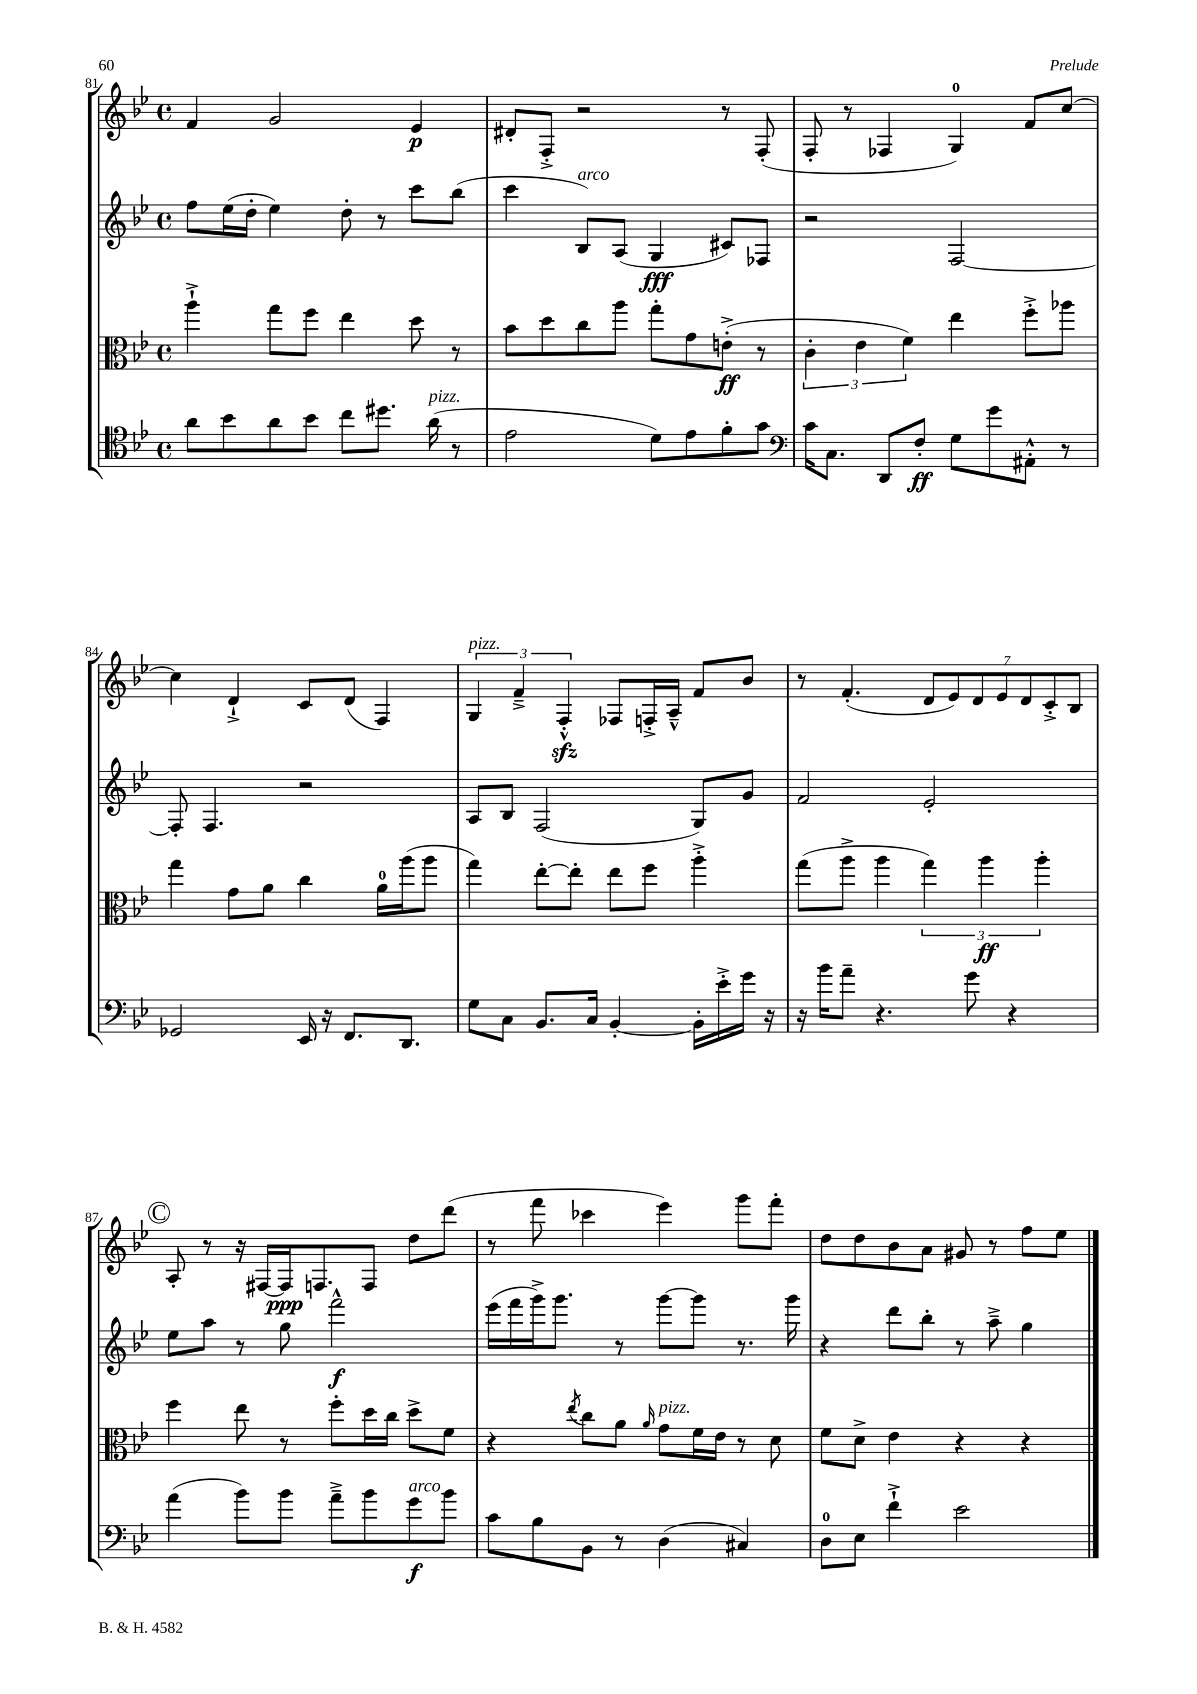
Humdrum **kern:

**kern	**dynam	**kern	**dynam	**kern	**dynam	**kern	**dynam
*part4	*part4	*part3	*part3	*part2	*part2	*part1	*part1
*staff4	*staff4	*staff3	*staff3	*staff2	*staff2	*staff1	*staff1
*clefC4	*	*clefC3	*	*clefG2	*	*clefG2	*
*k[b-e-]	*	*k[b-e-]	*	*k[b-e-]	*	*k[b-e-]	*
*M4/4	*	*M4/4	*	*M4/4	*	*M4/4	*
*met(c)	*	*met(c)	*	*met(c)	*	*met(c)	*
=81	=81	=81	=81	=81	=81	=81	=81
8a\L	.	4aa`^\	.	8ff\L	.	4f/	.
8b-\	.	.	.	(16ee-\L	.	.	.
.	.	.	.	16dd'\JJ	.	.	.
8a\	.	8gg\L	.	4ee-\)	.	2g/	.
8b-\J	.	8ff\J	.	.	.	.	.
8cc\L	.	4ee-\	.	8dd'\	.	.	.
8.dd#X\J	.	.	.	8r	.	.	.
.	.	8dd\	.	8ccc\L	.	4e-/	p
!LO:TX:a:i:t=pizz.	!	!	!	!	!	!	!
(16a\	.	.	.	.	.	.	.
8r	.	8r	.	(8bb-\J	.	.	.
=82	=82	=82	=82	=82	=82	=82	=82
2e-\	.	8b-\L	.	4ccc\	.	8d#X'/L	.
.	.	8dd\	.	.	.	8F'^/J	.
!	!	!	!	!LO:TX:a:i:t=arco	!	!	!
.	.	8cc\	.	8B-/L)	.	2r	.
.	.	8aa\J	.	(8A/J	.	.	.
8d\L)	.	8gg'\L	.	4G/	fff	.	.
8e-\	.	8g\	.	.	.	.	.
8f'\	.	(8en'^\J	ff	8c#X/L)	.	8r	.
8g\J	.	8r	.	8F-X/J	.	(8F'/	.
=83	=83	=83	=83	=83	=83	=83	=83
*clefF4	*	*	*	*	*	*	*
16c\KL	.	6c'\	.	2r	.	8F'/	.
8.C\J	.	.	.	.	.	.	.
.	.	.	.	.	.	8r	.
.	.	6e-\	.	.	.	.	.
8DD/L	.	.	.	.	.	4F-X/	.
.	.	6f\)	.	.	.	.	.
8F'/J	ff	.	.	.	.	.	.
8G\L	.	4ee-\	.	[2F/	.	4G/)	.
8g\	.	.	.	.	.	.	.
8AA#X'^^\J	.	8ff'^\L	.	.	.	8f/L	.
8r	.	8aa-X\J	.	.	.	[8cc/J	.
!!LO:LB:g=z
=84	=84	=84	=84	=84	=84	=84	=84
2GG-X/	.	4gg\	.	8F'/]	.	4cc\]	.
.	.	.	.	4.F/	.	.	.
.	.	8g\L	.	.	.	4d`^/	.
.	.	8a\J	.	.	.	.	.
16EE-/	.	4cc\	.	2r	.	8c/L	.
16r	.	.	.	.	.	.	.
8.FF/L	.	.	.	.	.	(8d/J	.
.	.	16a\LL	.	.	.	4F/)	.
8.DD/J	.	(16aa\J	.	.	.	.	.
.	.	8aa\J	.	.	.	.	.
=85	=85	=85	=85	=85	=85	=85	=85
!	!	!	!	!	!	!LO:TX:a:i:t=pizz.	!
8G\L	.	4gg\)	.	8A/L	.	6G/	.
8C\J	.	.	.	8B-/J	.	.	.
.	.	.	.	.	.	6f~^/	.
8.BB-/L	.	[8ee-'\L	.	(2F/	.	.	.
.	.	.	.	.	.	6Fzz'^^/	.
.	.	8ee-'\J]	.	.	.	.	.
16C/Jk	.	.	.	.	.	.	.
[4BB-'/	.	8ee-\L	.	.	.	8F-X/L	.
.	.	8ff\J	.	.	.	16Fn'^/L	.
.	.	.	.	.	.	16A~^^/JJ	.
16BB-'\LL]	.	4aa'^\	.	8G/L)	.	8f/L	.
16e-'^\	.	.	.	.	.	.	.
16g\JJ	.	.	.	8g/J	.	8b-/J	.
16r	.	.	.	.	.	.	.
=86	=86	=86	=86	=86	=86	=86	=86
16r	.	(8gg\L	.	2f/	.	8r	.
16b-\KL	.	.	.	.	.	.	.
8a~\J	.	8aa^\J	.	.	.	(4.f'/	.
4.r	.	4aa\	.	.	.	.	.
.	.	6gg\)	.	2e-'/	.	14d/L	.
.	.	.	.	.	.	14e-/)	.
8g\	.	.	.	.	.	.	.
.	.	.	.	.	.	14d/	.
.	.	6aa\	ff	.	.	.	.
.	.	.	.	.	.	14e-/	.
4r	.	.	.	.	.	.	.
.	.	.	.	.	.	14d/	.
.	.	6aa'\	.	.	.	.	.
.	.	.	.	.	.	14c'^/	.
.	.	.	.	.	.	14B-/J	.
!!LO:LB:g=z
!!LO:REH:place=s1:t=C
=87	=87	=87	=87	=87	=87	=87	=87
(4a\	.	4ff\	.	8ee-\L	.	8A'/	.
.	.	.	.	8aa\J	.	8r	.
8b-\L)	.	8ee-\	.	8r	.	16r	.
.	.	.	.	.	.	[16F#X/LL	.
8b-\J	.	8r	.	8gg\	.	16F#/J]	ppp
.	.	.	.	.	.	8.Fn/	.
8a~^\L	.	8ff'\L	.	2fff^^\	f	.	.
8b-\	.	16dd\L	.	.	.	8F/J	.
.	.	16cc\JJ	.	.	.	.	.
!LO:TX:a:i:t=arco	!	!	!	!	!	!	!
8g\	f	8dd^\L	.	.	.	8dd\L	.
8b-\J	.	8f\J	.	.	.	(8ddd\J	.
=88	=88	=88	=88	=88	=88	=88	=88
8c\L	.	4r	.	(16eee-\LL	.	8r	.
.	.	.	.	16fff\	.	.	.
8B-\	.	.	.	16ggg^\J)	.	8fff\	.
.	.	.	.	8.ggg\J	.	.	.
.	.	8qee-/	.	.	.	.	.
8BB-\J	.	8cc\L	.	.	.	4ccc-X\	.
8r	.	8a\J	.	8r	.	.	.
.	.	16qqa/	.	.	.	.	.
!	!	!LO:TX:a:i:t=pizz.	!	!	!	!	!
(4D\	.	8g\L	.	[8ggg\L	.	4eee-\)	.
.	.	16f\L	.	8ggg\J]	.	.	.
.	.	16e-\JJ	.	.	.	.	.
4C#X/)	.	8r	.	8.r	.	8ggg\L	.
.	.	8d\	.	.	.	8fff'\J	.
.	.	.	.	16ggg\	.	.	.
=89	=89	=89	=89	=89	=89	=89	=89
8D\L	.	8f\L	.	4r	.	8dd\L	.
8E-\J	.	8d^\J	.	.	.	8dd\	.
4f`^\	.	4e-\	.	8ddd\L	.	8b-\	.
.	.	.	.	8bb-'\J	.	8a\J	.
2e-\	.	4r	.	8r	.	8g#X/	.
.	.	.	.	8aa~^\	.	8r	.
.	.	4r	.	4gg\	.	8ff\L	.
.	.	.	.	.	.	8ee-\J	.
==	==	==	==	==	==	==	==
*-	*-	*-	*-	*-	*-	*-	*-
